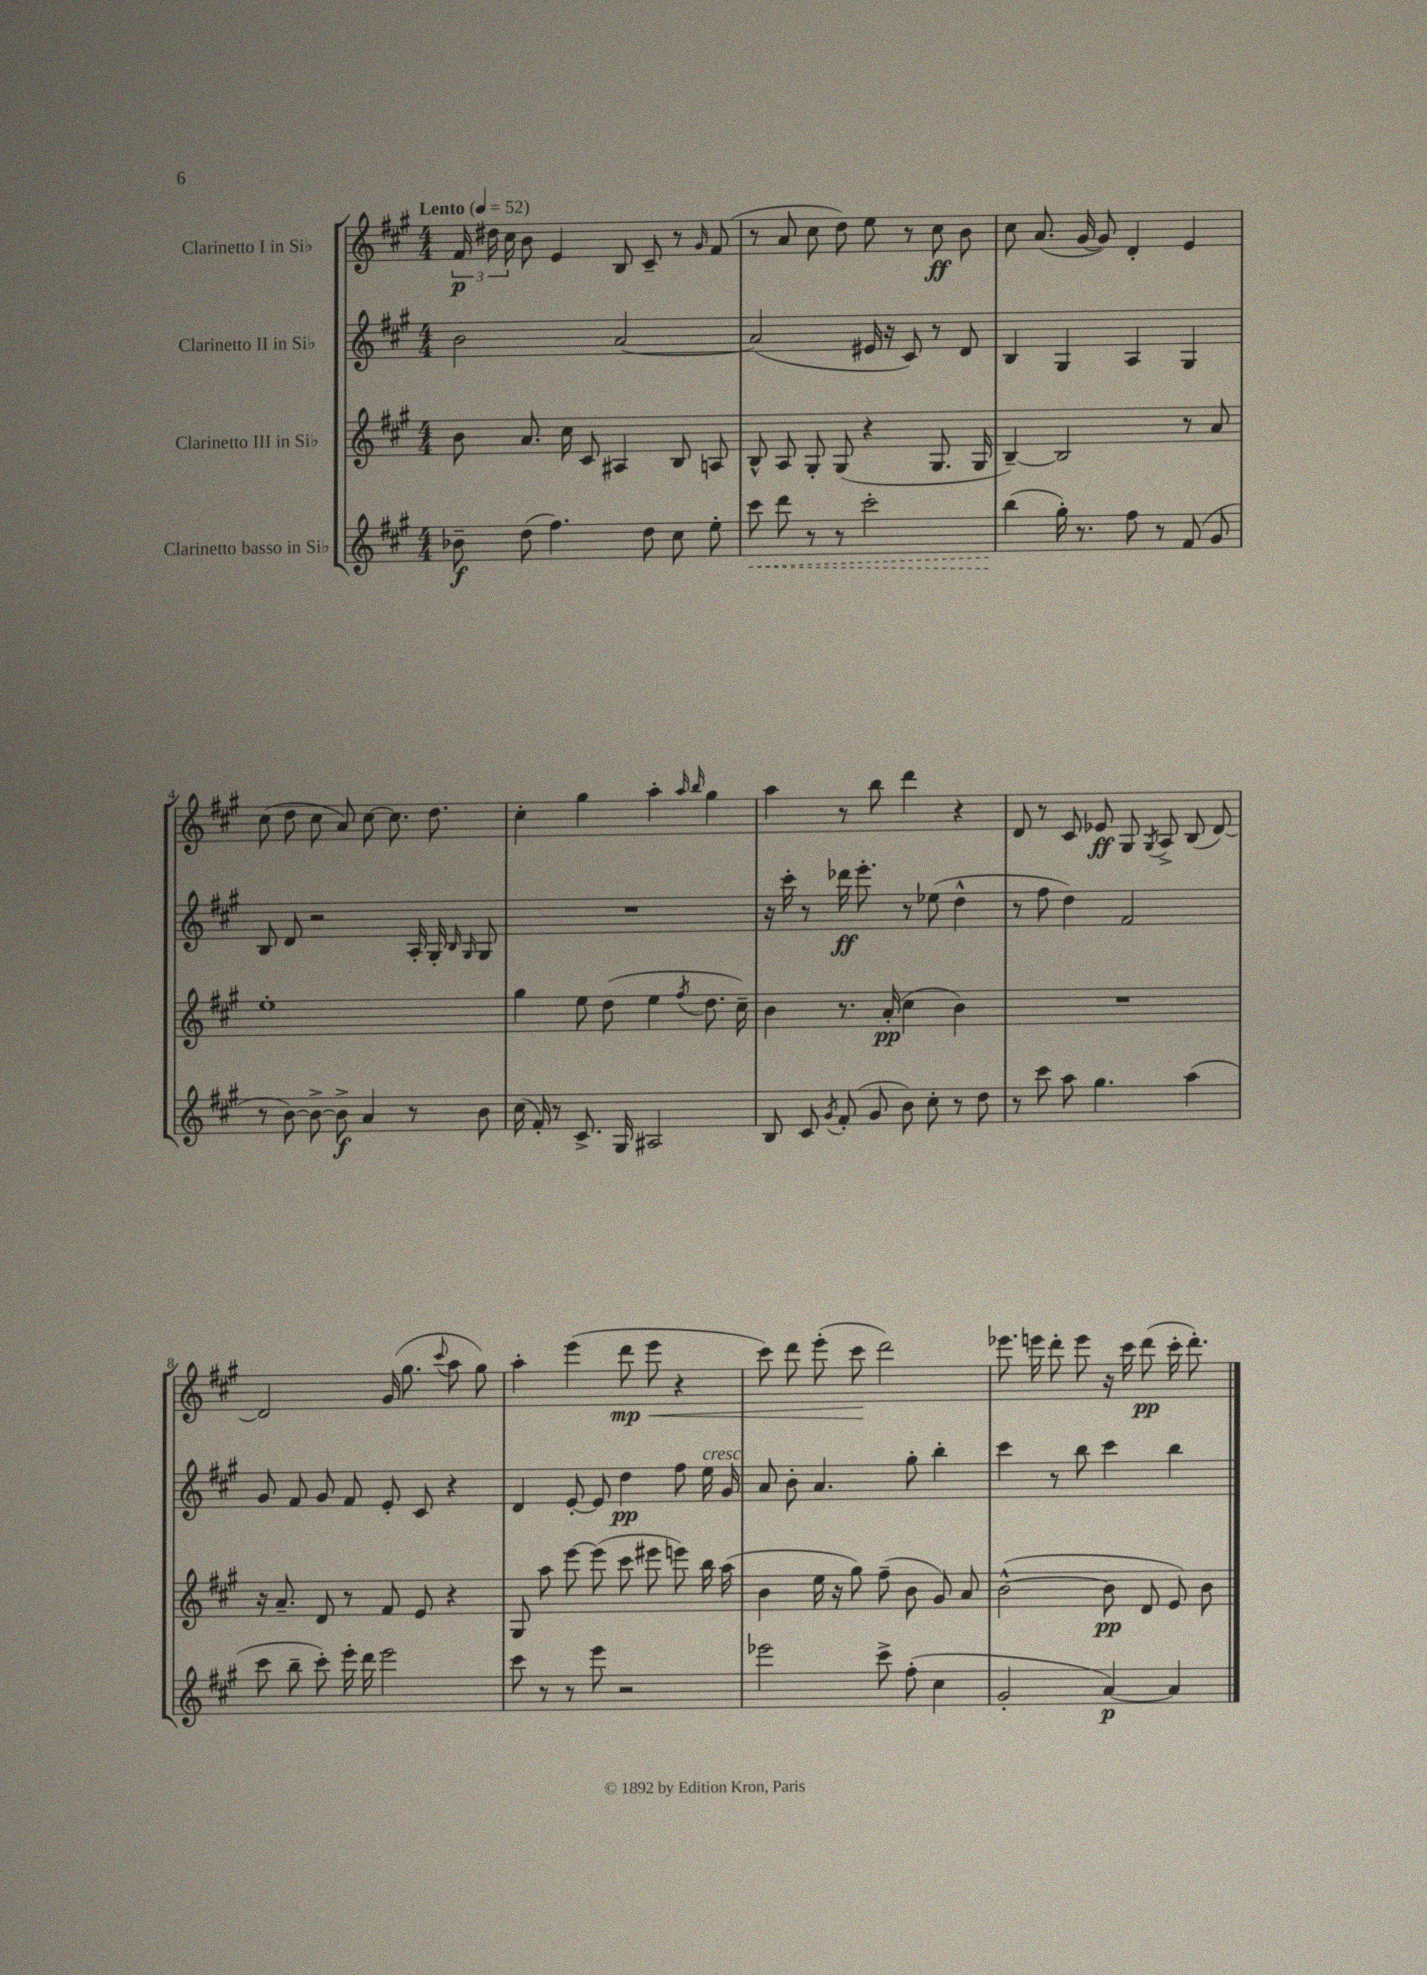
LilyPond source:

<<
\new StaffGroup <<
\new Staff = "s0" \with { instrumentName = "Clarinetto I in Sib" } {
    \clef treble \key a \major \numericTimeSignature \time 4/4 \tempo "Lento" 4 = 52
    \autoBeamOff \tuplet 3/2 { fis'16\p dis''16 cis''16 } b'8 e'4 b8 cis'8-- r8 \grace { gis'16 } fis'8( |
    r8 a'8 cis''8 d''8) e''8 r8 cis''8\ff b'8 |
    cis''8 a'8.( gis'16~ gis'8) d'4-. e'4 |
    cis''8( d''8 cis''8 a'8) cis''8~ cis''8. d''8. |
    cis''4-. gis''4 a''4-. \grace { a''16 b''16 } gis''4 |
    a''4 r8 b''8 d'''4 r4 |
    d'8 r8 cis'8 ees'8\ff gis8 \acciaccatura { gis8 } a8-> b8( d'8~) |
    d'2 gis'16( gis''8. \appoggiatura { cis'''8 } a''8 gis''8) |
    a''4-. e'''4( d'''8\mp\< e'''8 r4 |
    cis'''8) d'''8 e'''8-.( cis'''8\! d'''2) |
    ees'''8. e'''16 d'''8-. e'''8 r16 cis'''16 d'''8\pp( cis'''16-. d'''8.-.) \bar "|." |
}
\new Staff = "s1" \with { instrumentName = "Clarinetto II in Sib" } {
    \clef treble \key a \major \numericTimeSignature \time 4/4
    \autoBeamOff b'2 a'2~ |
    a'2( eis'16 r16 cis'8) r8 d'8 |
    b4 gis4 a4 gis4 |
    b8 d'8 r2 a16-. gis16-. \grace { b16 gis16 } gis8 |
    R1 |
    r16 cis'''16-. r8 des'''16\ff e'''8.-. r8 ees''8( d''4-^ |
    r8 fis''8 d''4) fis'2 |
    gis'8 fis'8 gis'8 fis'8 e'8-. cis'8 r4 |
    d'4 e'8~-. e'8 d''4\pp fis''8 e''16^\markup { \italic "cresc." } gis'16 |
    a'8 b'8-. a'4. gis''8-. b''4-. |
    cis'''4 r8 b''8 cis'''4 b''4 \bar "|." |
}
\new Staff = "s2" \with { instrumentName = "Clarinetto III in Sib" } {
    \clef treble \key a \major \numericTimeSignature \time 4/4
    \autoBeamOff b'8 a'8. cis''16 cis'8 ais4 b8 a8 |
    b8-^ a8 gis8-. gis8( r4 gis8. gis16 |
    b4~--) b2 r8 a'8 |
    e''1-. |
    gis''4 e''8 d''8( e''4 \acciaccatura { fis''8 } d''8. cis''16--) |
    b'4 r8. a'16-.\pp( cis''4 b'4) |
    R1 |
    r16 a'8.-- d'8 r8 fis'8 e'8 r4 |
    gis8 a''8 e'''8~ e'''8( cis'''8 eis'''8 e'''8) b''16 a''16( |
    b'4 e''16 r16 gis''8) fis''8--( b'8 gis'8) a'8 |
    b'2~-^( b'8\pp d'8 e'8) b'8 \bar "|." |
}
\new Staff = "s3" \with { instrumentName = "Clarinetto basso in Sib" } {
    \clef treble \key a \major \numericTimeSignature \time 4/4
    \autoBeamOff bes'8--\f d''8( fis''4.) d''8 cis''8 e''8-. |
    \once \override Hairpin.style = #'dashed-line cis'''8\< d'''8 r8 r8 cis'''2-. |
    b''4\!( gis''16-.) r8. fis''8 r8 fis'8( gis'8 |
    r8 b'8~) b'8~-> b'8->\f a'4 r8 b'8 |
    cis''16( fis'16-.) r8 cis'8.-> gis16 ais2 |
    b8 cis'8 \acciaccatura { gis'8 } fis'8-.( gis'8 b'8) cis''8-. r8 d''8 |
    r8 cis'''8 a''8 gis''4. a''4( |
    cis'''8 b''8-- cis'''8-.) e'''16-. d'''16 e'''2 |
    cis'''8 r8 r8 e'''8 r2 |
    ees'''2 cis'''8-> fis''8-.( cis''4 |
    gis'2-. a'4~\p) a'4 \bar "|." |
}
>>
>>
